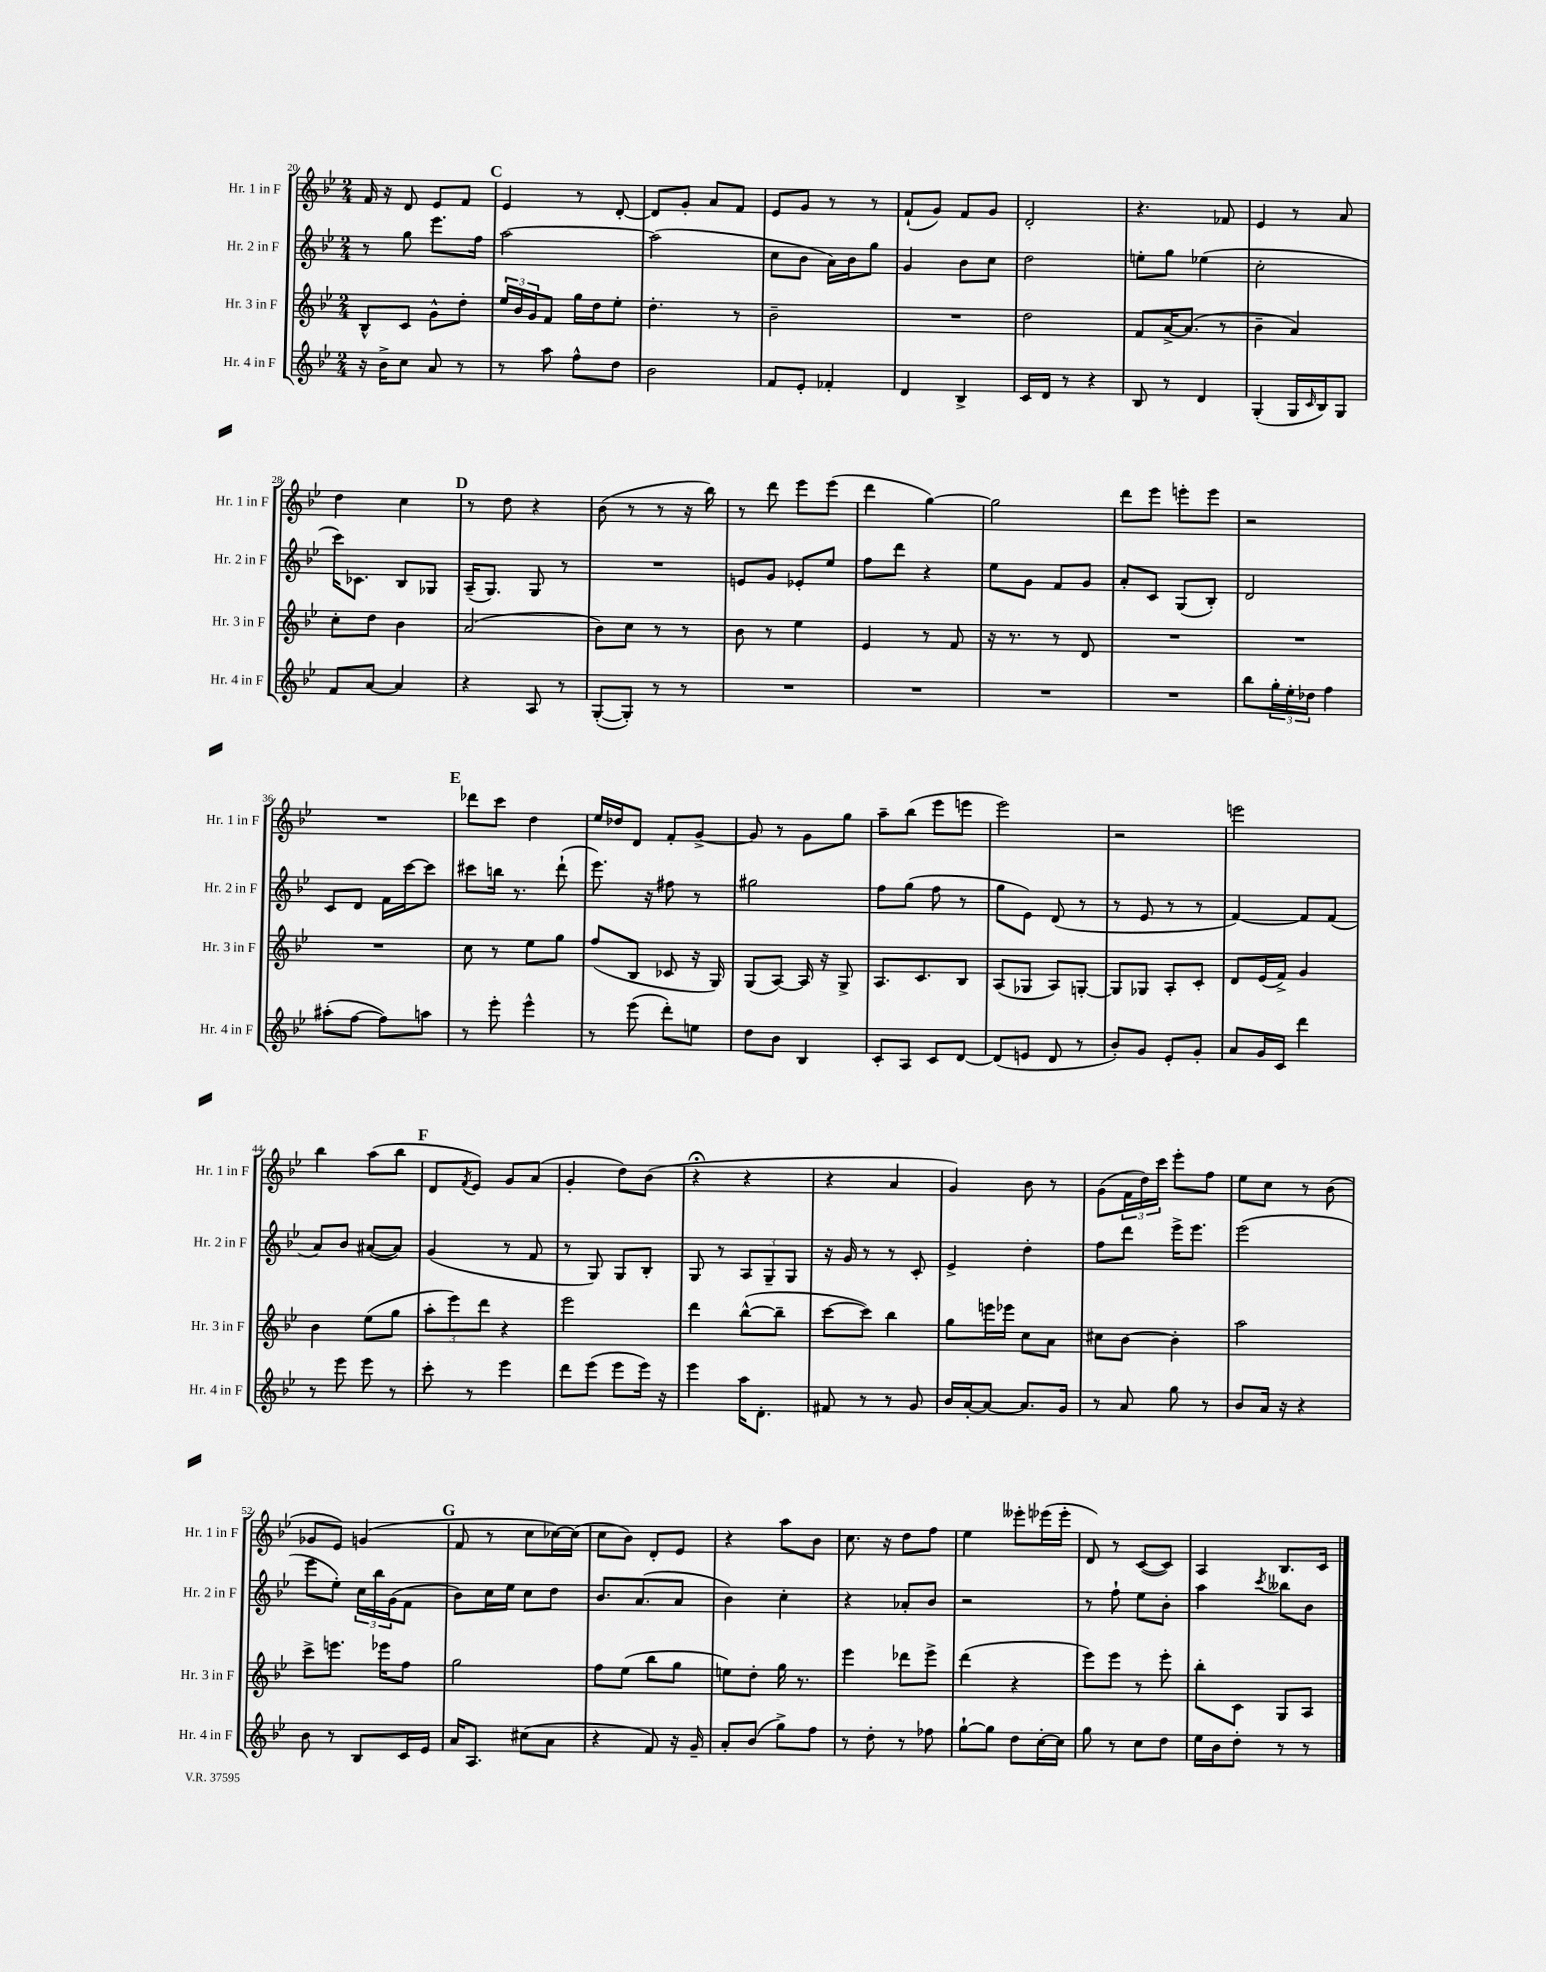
<<
\new StaffGroup <<
\new Staff = "s0" \with { instrumentName = "Hr. 1 in F" shortInstrumentName = "Hr. 1 in F" } {
    \clef treble \key bes \major \numericTimeSignature \time 2/4
    f'16 r16 d'8 ees'8 f'8 |
    \mark \markup { \bold "C" } ees'4 r8 d'8~-. |
    d'8 g'8-. a'8 f'8 |
    ees'8 g'8 r8 r8 |
    f'8-!( g'8) f'8 g'8 |
    d'2-. |
    r4. fes'8 |
    ees'4 r8 a'8 |
    d''4 c''4 |
    \mark \markup { \bold "D" } r8 d''8 r4 |
    bes'8( r8 r8 r16 bes''16) |
    r8 d'''8 ees'''8 ees'''8( |
    d'''4 g''4~) |
    g''2 |
    d'''8 ees'''8 e'''8-. e'''8 |
    r2 |
    R2 |
    \mark \markup { \bold "E" } des'''8 c'''8 d''4 |
    ees''16 des''16 d'8 f'8-. g'8~-> |
    g'8 r8 g'8 g''8 |
    a''8-- bes''8( ees'''8 e'''8 |
    ees'''2) |
    r2 |
    e'''2 |
    bes''4 a''8( bes''8 |
    \mark \markup { \bold "F" } d'8 \acciaccatura { f'8 } ees'8) g'8 a'8( |
    g'4-. d''8) bes'8( |
    r4\fermata r4 |
    r4 a'4 |
    g'4) bes'8 r8 |
    g'8( \tuplet 3/2 { f'16 d''16) c'''16 } ees'''8-. f''8 |
    ees''8 c''8 r8 bes'8( |
    ges'8 ees'8) g'4( |
    \mark \markup { \bold "G" } f'8 r8 c''8 ces''16~) ces''16( |
    c''8 bes'8) d'8-. ees'8 |
    r4 a''8 bes'8 |
    c''8. r16 d''8 f''8 |
    ees''4 eeses'''8-. ees'''16( ees'''16-. |
    d'8) r8 c'8~( c'8) |
    a4 bes8. c'16 \bar "|." |
}
\new Staff = "s1" \with { instrumentName = "Hr. 2 in F" shortInstrumentName = "Hr. 2 in F" } {
    \clef treble \key bes \major \numericTimeSignature \time 2/4
    r8 g''8 ees'''8. f''16 |
    \mark \markup { \bold "C" } a''2~ |
    a''2( |
    c''8 bes'8 a'16) bes'16 g''8 |
    g'4 bes'8 c''8 |
    d''2 |
    e''8-. g''8 ees''4( |
    c''2-. |
    c'''16) ces'8. bes8 ges8 |
    \mark \markup { \bold "D" } a16--( g8.) g8 r8 |
    R2 |
    e'8 g'8 ees'8-. ees''8 |
    f''8 d'''8 r4 |
    ees''8 g'8 f'8 g'8 |
    a'8-. c'8 g8( bes8-.) |
    d'2 |
    c'8 d'8 f'16 c'''16~ c'''8 |
    \mark \markup { \bold "E" } cis'''8 b''16 r8. d'''8-!( |
    ees'''8.) r16 fis''8 r8 |
    gis''2 |
    f''8 g''8( f''8 r8 |
    g''8 ees'8) d'8( r8 |
    r8 ees'8 r8 r8 |
    f'4~) f'8 f'8( |
    a'8) bes'8 ais'8~( ais'8) |
    \mark \markup { \bold "F" } g'4( r8 f'8 |
    r8 g8) g8 bes8-. |
    g8 r8 \tuplet 3/2 { a8 g8-- g8 } |
    r16 g'16 r8 r8 c'8-. |
    ees'4-> d''4-. |
    f''8 d'''8 ees'''16-> ees'''8. |
    ees'''2( |
    ees'''8 ees''8-.) \tuplet 3/2 { c''16 bes''16 g'16( } f'8 |
    \mark \markup { \bold "G" } bes'8) c''16 ees''16 c''8 d''8 |
    bes'8. a'8.( a'8 |
    bes'4) c''4-. |
    r4 aes'8-. bes'8 |
    r2 |
    r8 f''8-! ees''8 bes'8-. |
    a''4 \acciaccatura { c'''8 } beses''8 bes'8 \bar "|." |
}
\new Staff = "s2" \with { instrumentName = "Hr. 3 in F" shortInstrumentName = "Hr. 3 in F" } {
    \clef treble \key bes \major \numericTimeSignature \time 2/4
    bes8-^ c'8 g'8-^ d''8-. |
    \mark \markup { \bold "C" } \tuplet 3/2 { ees''16 bes'16 g'16 } f'8 g''16 d''16 ees''8-. |
    d''4.-. r8 |
    bes'2-- |
    R2 |
    d''2 |
    f'8 a'16~-> a'8.( r8 |
    bes'4-- a'4) |
    c''8-. d''8 bes'4 |
    \mark \markup { \bold "D" } a'2( |
    bes'8) c''8 r8 r8 |
    bes'8 r8 ees''4 |
    ees'4 r8 f'8 |
    r16 r8. r8 d'8 |
    R2 |
    R2 |
    R2 |
    \mark \markup { \bold "E" } c''8 r8 ees''8 g''8 |
    f''8( bes8 ces'8 r16 g16) |
    g8( a8~) a16 r16 g8-> |
    a8. c'8. bes8 |
    a8( ges8 a8) g8~-. |
    g8 ges8 a8-. c'8-. |
    d'8 ees'16( f'16->) g'4 |
    bes'4 ees''8( g''8 |
    \mark \markup { \bold "F" } \tuplet 3/2 { a''8-. ees'''8) d'''8 } r4 |
    ees'''2 |
    d'''4 bes''8~-^( bes''8-- |
    c'''8~ c'''8) bes''4 |
    g''8 e'''16 ees'''16 c''8 a'8 |
    cis''8 bes'8~ bes'4-. |
    a''2 |
    c'''8-> e'''8. ees'''16 f''8 |
    \mark \markup { \bold "G" } g''2 |
    f''8 ees''8( bes''8 g''8 |
    e''8) d''8-. g''16 r8. |
    ees'''4 des'''8 ees'''8-> |
    d'''4( r4 |
    ees'''8) ees'''8 r8 ees'''8-. |
    bes''8-. c'8 g8 a8 \bar "|." |
}
\new Staff = "s3" \with { instrumentName = "Hr. 4 in F" shortInstrumentName = "Hr. 4 in F" } {
    \clef treble \key bes \major \numericTimeSignature \time 2/4
    r16 bes'16-> c''8 a'8 r8 |
    \mark \markup { \bold "C" } r8 a''8 f''8-^ d''8 |
    bes'2 |
    f'8 ees'8-. fes'4-. |
    d'4 bes4-> |
    c'16 d'16 r8 r4 |
    bes8 r8 d'4 |
    g4-.( g16 \grace { c'16 } bes16) g8 |
    f'8 a'8~ a'4 |
    \mark \markup { \bold "D" } r4 a8 r8 |
    g8~-.( g8-.) r8 r8 |
    R2 |
    R2 |
    R2 |
    R2 |
    bes''8 \tuplet 3/2 { g''16-. ees''16-. des''16 } f''4 |
    ais''8-.( f''8~ f''8) a''8 |
    \mark \markup { \bold "E" } r8 ees'''8-. ees'''4-^ |
    r8 ees'''8( d'''8-.) e''8 |
    d''8 bes'8 bes4 |
    c'8-. a8 c'8 d'8~ |
    d'8( e'8 d'8 r8 |
    bes'8-.) g'8 ees'8-. g'8-. |
    a'8 g'16 c'16 d'''4 |
    r8 ees'''8 ees'''8 r8 |
    \mark \markup { \bold "F" } c'''8-. r8 ees'''4 |
    d'''8 ees'''8( ees'''8 ees'''16) r16 |
    ees'''4 a''16 d'8.-. |
    fis'8 r8 r8 g'8 |
    bes'16 a'16~-. a'8~ a'8. g'16 |
    r8 a'8 g''8 r8 |
    bes'8 a'16 r16 r4 |
    bes'8 r8 bes8 c'16 ees'16 |
    \mark \markup { \bold "G" } a'16 a8. cis''8( a'8 |
    r4 f'8) r16 g'16-- |
    a'8-. bes'8( g''8->) f''8 |
    r8 d''8-. r8 fes''8 |
    g''8~-! g''8 d''8 c''16~-. c''16 |
    g''8 r8 c''8 d''8 |
    ees''16 bes'16 d''8-. r8 r8 \bar "|." |
}
>>
>>
\layout { \context { \Score currentBarNumber = #20 } }
